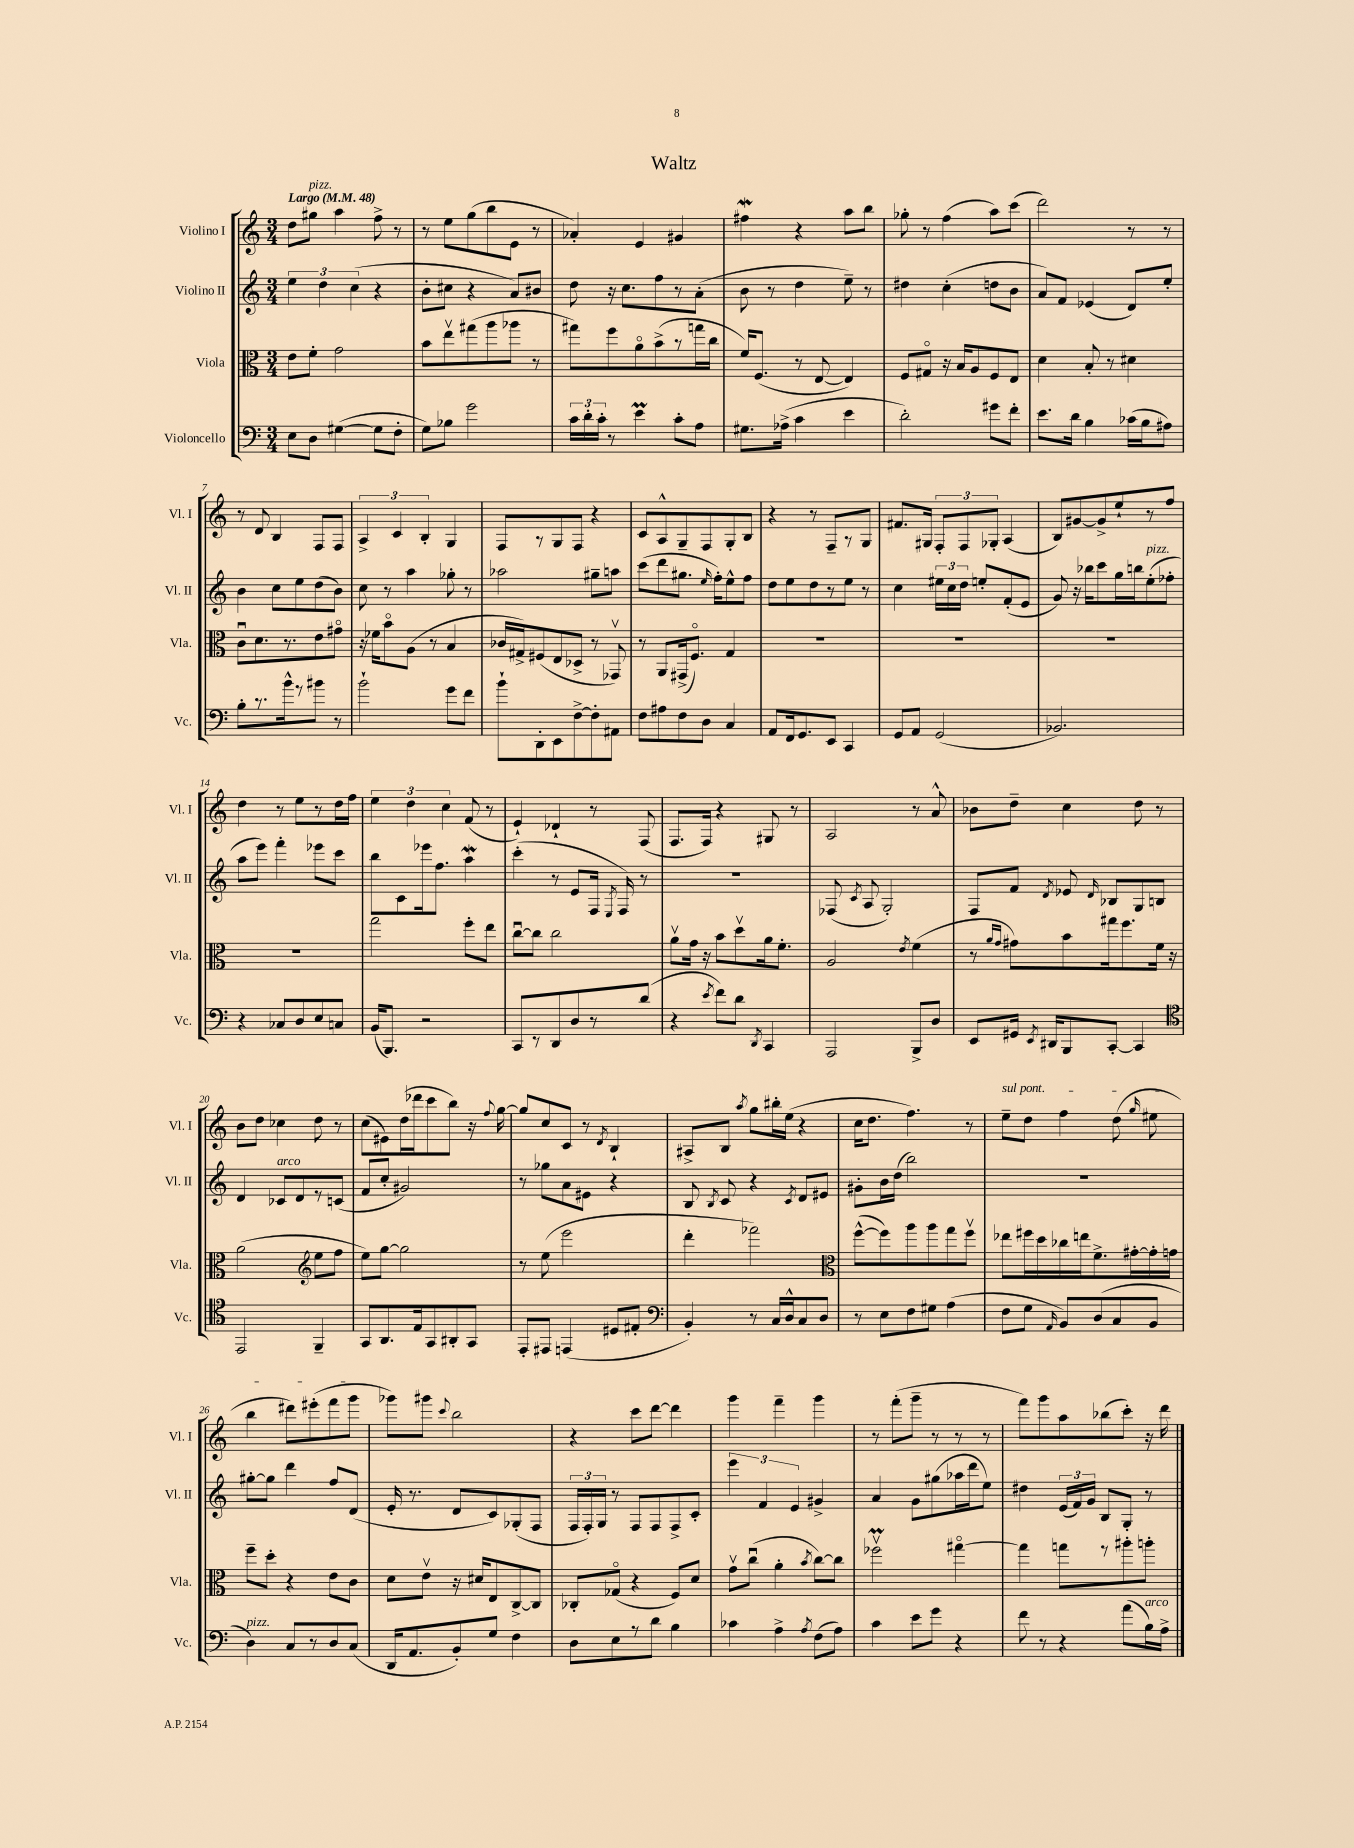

**kern	**kern	**kern	**kern
*staff4	*staff3	*staff2	*staff1
*clefF4	*clefC3	*clefG2	*clefG2
*k[]	*k[]	*k[]	*k[]
*M3/4	*M3/4	*M3/4	*M3/4
*MM48	*MM48	*MM48	*MM48
8E\L	8e\L	6ee\	8dd\L
8D\J	8f'\J	.	8gg#\J
.	.	6dd\	.
([4G#\	2g\	.	4aa\
.	.	(6cc\	.
8G#\]L	.	4r	8ff^\
8F'\J	.	.	8r
=	=	=	=
8G\L)	8b\L	8b'\L	8r
8B-\J	8eev\	8cc#\J	8ee\L
2g\	(8gg#\	4r	(8gg\
.	8aa\	.	8bb\
.	8aa-\J	8a/L)	8e\J
.	8r	8b#/J	8r
=	=	=	=
24c\LL	8gg#\L)	8dd\	4a-'/)
24d'\	.	.	.
24c'\JJ	.	.	.
8r	8ff\	16r	.
.	.	8.cc\L	.
4e\	8ao\	.	4e/
.	(8b^\	8ff\	.
8c'\L	8r	8r	4g#/
8A\J	16gg\L	(8a'\J	.
.	16cc\JJ	.	.
=	=	=	=
8.G#\L	16f/LK)	8b\	4ff#\
.	(8.F/J	.	.
.	.	8r	.
(16A-^\Jk	.	.	.
4c\	8r	4dd\	4r
.	[8E/	.	.
4e\	4E/])	8ee~\)	8aa\L
.	.	8r	8bb\J
=	=	=	=
2d'\)	8F/L	4dd#\	8gg-'\
.	8G#o/J	.	8r
.	16r	(4cc'\	(4ff\
.	16B/LK	.	.
.	8A/	.	.
8g#\L	8F/	8dd\L	8aa\L)
8f'\J	8E/J	8b\J	(8ccc\J
=	=	=	=
8.e\L	4d\	8a/L)	2ddd\)
.	.	8f/J	.
16d\Jk	.	.	.
4B\	8B'/	(4e-/	.
.	8r	.	.
(16c-\LL	4d#\	8d/L)	8r
16B\J	.	.	.
8A#\J)	.	8ee'/J	8r
=	=	=	=
8B'\L	8cu\L	4b\	8r
8.r	8.d\	.	8d/
.	.	8cc\L	4B/
16b^^\k	8.r	.	.
8r	.	8ee\	.
8b#\J	8e\	(8dd\	8F/L
8r	8g#o\J	8b\J)	8F/J
=	=	=	=
2b`\	16r	8cc\	6A^/
.	16f-\LK	.	.
.	8bo\	8r	.
.	.	.	6c/
.	(8A\J	4aa\	.
.	.	.	6B'/
.	8r	.	.
8g\L	4B/	8gg-'\	4G/
8f\J	.	8r	.
=	=	=	=
8b`\L	16c-/LL	2aa-\	8F/L
.	16G#^/J)	.	.
8DD'\	(8F#/	.	8r
8EE\	8E/	.	8G/
[8F^\	8D-^/J	.	8F/J
8F'\]	8r	8gg#~\L	4r
8AA#\J	8GG-v/)	8aa\J	.
=	=	=	=
8F\L	8r	(8ccc\L	8c/L
8A#\	8AA/L	8ddd\	8A^^/
8F\	(16GG#^/k	8.gg#\J	8G~/
.	8.Fo/J)	.	.
8D\J	.	.	8F/
.	.	16qqee/	.
.	.	16ff'\LK)	.
4C/	4G/	8ee^^\	8G'/
.	.	8ff\J	8B/J
=	=	=	=
8AA/L	2.r	8dd\L	4r
16FF/k	.	8ee\	.
8.GG/	.	.	.
.	.	8dd\	8r
8EE/J	.	8r	8F~/L
4CC/	.	8ee\J	8r
.	.	8r	8G/J
=	=	=	=
8GG/L	2.r	4cc\	8.f#/L
8AA/J	.	.	.
.	.	.	16G#/Jk
(2GG/	.	24ee#\LL	12F'/L
.	.	24cc\	.
.	.	24dd\JJ	12F/
.	.	8ee'/L	.
.	.	.	12G-'/J
.	.	(8f'/	(4A/
.	.	8e/J	.
=	=	=	=
2.BB-/)	2.r	8g/)	8B/L)
.	.	16r	[8g#/
.	.	16bb-\LK	.
.	.	8ccc\	8g#^/]
.	.	16gg\L	8ee`/
.	.	16bb\J	.
.	.	(8ee'\	8r
.	.	8ff-'\J	8ff/J
=	=	=	=
4r	2.r	8aa\L	4dd\
.	.	8eee\J)	.
8C-/L	.	4fff'\	8r
8D/	.	.	8ee\L
8E/	.	8eee-\L	8r
8C/J	.	8ccc\J	16dd\L
.	.	.	16ff\JJ
=	=	=	=
(16BB/LK	2gg\	8bb\L	6ee\
8.BBB/J)	.	.	.
.	.	8c\	.
.	.	.	6dd\
2r	.	16eee-\k	.
.	.	8.ff\J	.
.	.	.	6cc\
.	8ff'\L	4aa\	(8f/
.	8ee\J	.	8r
=	=	=	=
8CC/L	[8ccu\L	(4ccc'\	4e`/)
8r	8cc\]J	.	.
8DD/	2cc\	8r	4d-`/
8D/	.	8e/L	.
8r	.	16F/Jk	8r
.	.	8qE/	.
.	.	16F/)	.
(8d/J	.	8r	(8F/
=	=	=	=
4r	8av\L	2.r	8.F/L
.	16g\Jk	.	.
.	16r	.	16F/Jk)
8qe/	.	.	.
8f\L)	8b\L	.	4r
8d\J	8ddv\	.	.
8qDD/	.	.	.
4CC/	16a\k	.	8G#/
.	8.f'\J	.	.
.	.	.	8r
=	=	=	=
2AAA/	2A/	(8F-/	2A/
.	.	8qc/	.
.	.	8A/	.
.	.	2G'/)	.
.	8qe/	.	.
8BBB^/L	(4f\	.	8r
8D/J	.	.	8a^^/
=	=	=	=
8EE/L	8r	8F/L	8b-\L
.	16qqa/LL	.	.
.	16qqg/JJ	.	.
16GG#/Jk	8g#\L)	8f/J	8dd~\J
8qEE/	.	.	.
16DD#/LK	.	.	.
.	.	8qd/	.
8BBB/	8b\	8e-/	4cc\
.	.	16qqd/	.
[8CC'/J	16gg#\k	8B-/L	.
.	8.ff\	.	.
4CC/]	.	8G/	8dd\
.	16f\Jk	8B/J	8r
.	16r	.	.
=	=	=	=
*clefC4	*	*	*
2EE/	(2a\	4d/	8b\L
.	.	.	8dd\J
.	.	8c-/L	4cc-\
.	.	8d/	.
*	*clefG2	*	*
4FF~/	8ee\L	8r	8dd\
.	8ff\J	(8c/J	8r
=	=	=	=
8GG/L	8ee\L)	8f/L	(8cc\L
8.AA/	[8gg\J	8cc'/J	8e#\)
.	2gg\]	2g#/)	(16dd\L
16E/k	.	.	16ddd-\J
8GG/	.	.	8ccc\
8AA#'/	.	.	8bb\J)
8GG/J	.	.	16r
.	.	.	8qqff/
.	.	.	[16gg\
=	=	=	=
8EE'/L	8r	8r	8gg/]L
8EE#/J	(8ee\	8gg-\L	8cc/
(4EE/	2eee\	8a\	8c/J
.	.	8e#\J	8r
.	.	.	8qd/
8D#/L	.	4r	4B`/
8E#'/J	.	.	.
=	=	=	=
*clefF4	*	*	*
4BB'/)	4ddd'\	8B/	8A#^/L
.	.	8qB/	.
.	.	8c/	8B/J
.	.	.	8qaa/
8r	2fff-\)	4r	8gg\L
16C/LL	.	.	16bb#'\L
16D^^/J	.	.	(16ee\JJ
.	.	8qc/	.
8C/	.	8d/L	4r
8D/J	.	8e#/J	.
=	=	=	=
*	*clefC3	*	*
8r	([8ff^^\L	8g#'\L	16cc\LK
.	.	.	8.dd\J
8E\L	8ff\])	16b\L	.
.	.	(16dd\JJ	.
8F\	8aa\	2bb\)	4.ff\)
8G#\J	8aa\	.	.
(4A\	8gg\	.	.
.	8ffv\J	.	8r
=	=	=	=
8F\L	8ee-\L	2.r	8ee~\L
8G\J	16ff#\L	.	8dd\J
.	16dd\	.	.
16qqAA/	.	.	.
8BB/L)	16cc-\	.	4ff\
.	16ee\J	.	.
(8D/	8.f^\	.	.
8C/	.	.	(8dd\
.	[16g#'\L	.	.
.	.	.	16qqgg/
8BB/J	16g#'\]	.	8ee#\
.	16g\JJ	.	.
=	=	=	=
4D\)	8ff~\L	[8gg#'\L	4bb\
.	8dd'\J	8gg#\]J	.
8C/L	4r	4ddd\	8ddd#\L)
8r	.	.	(8eee#'\
8D/	8e\L	8ff/L	8fff\
(8C/J	8c\J	(8d/J	8ggg\J
=	=	=	=
16DD/LK	8d\L	16e'/	8ggg-\L)
8.AA/	.	8.r	.
.	8ev\J	.	8ggg#\J
.	.	.	8qqccc/
8BB'/)	16r	8d/L	2bb\
.	16d#/LK	.	.
8G/J	8E/	8c/)	.
4F\	[8C^/	(8G-'/	.
.	8C/]J	8F/J	.
=	=	=	=
8D\L	8C-'/L	24F/LL	4r
.	.	24F'/)	.
.	.	24G/JJ	.
8E\	(8G-o/J	8r	.
8r	4r	8F/L	8ccc\L
8d\J	.	8F/	[8ddd\J
4B\	8F/L)	8F^/	4ddd\]
.	8d/J	8c'/J	.
=	=	=	=
4c-\	8gv\L	6eee\	4ggg\
.	(8ccu\J	.	.
.	.	6f/	.
4A^\	4a'\	.	4fff~\
.	.	6e/	.
8qA/	8qb/	.	.
(8F\L	[8cc\L)	4g#^/	4ggg\
8A\J)	8cc\]J	.	.
=	=	=	=
4c\	2ff-v\	4a/	8r
.	.	.	(8fff'\L
8e\L	.	8g\L	8ggg~\J
8g\J	.	(8gg#\	8r
4r	[4gg#o\	16aa-\L	8r
.	.	16ddd\J	.
.	.	8ee\J)	8r
=	=	=	=
8f\	4gg#\]	4dd#\	8fff\L)
8r	.	.	8ggg\
4r	8gg\L	(24e/LL	8aa\
.	.	24f/)	.
.	.	24g/JJ	.
.	8r	8B/L	(8bb-\
(8a\L	8aa#'\	8G'/J	8ccc'\J)
16B\L)	8aa'\J	8r	16r
16A^\JJ	.	.	16ddd\
==	==	==	==
*-	*-	*-	*-
